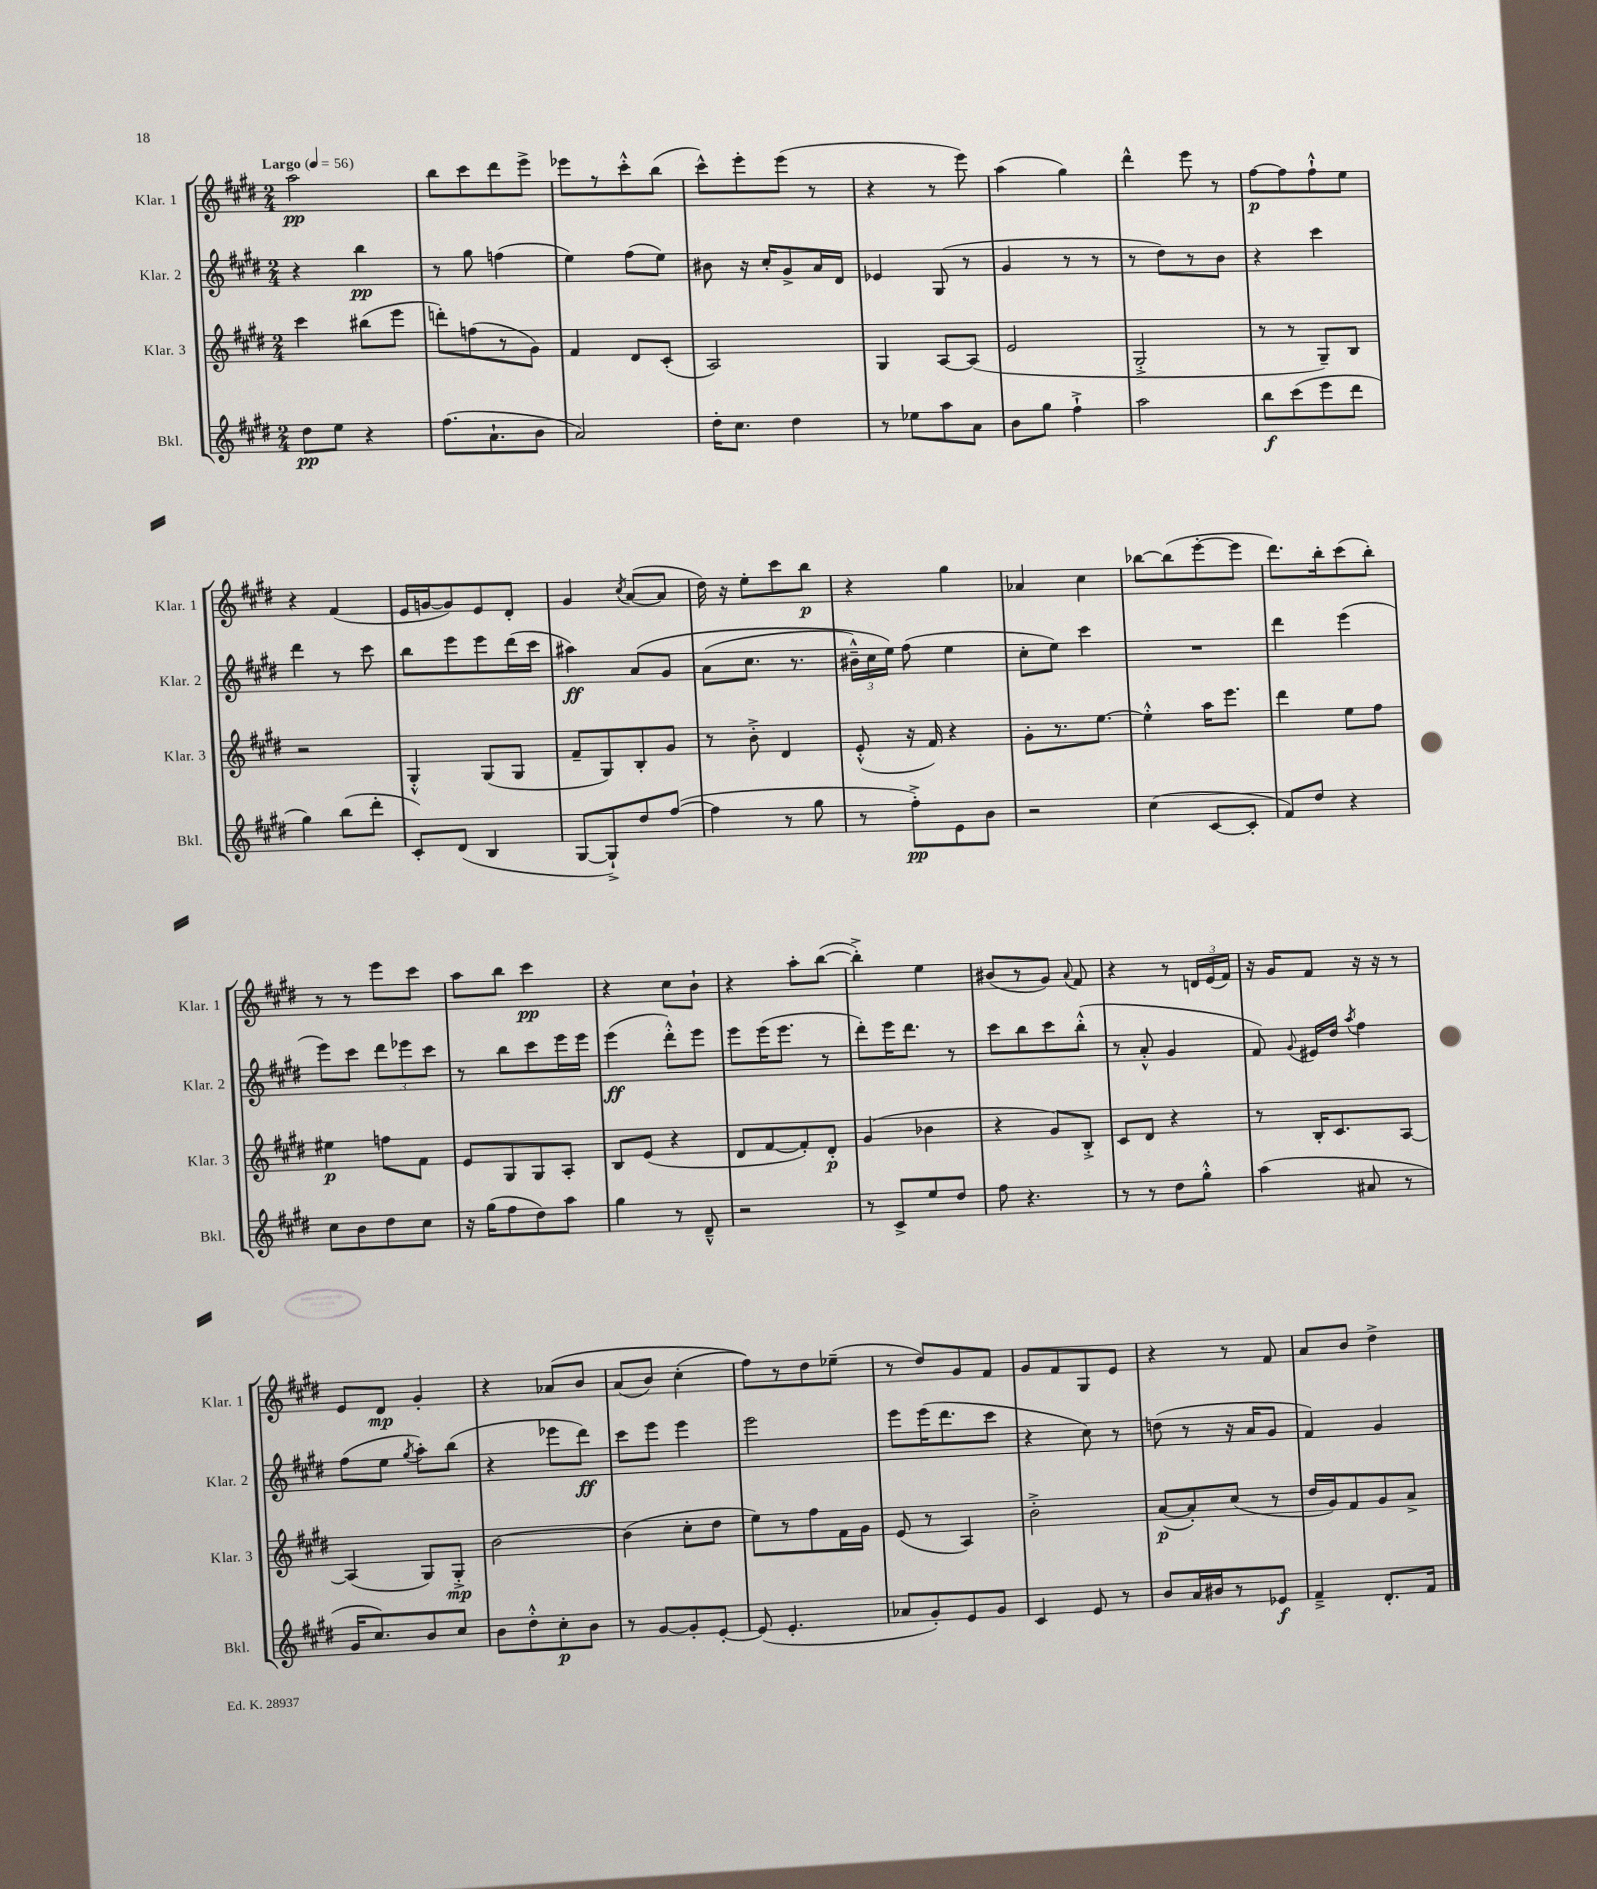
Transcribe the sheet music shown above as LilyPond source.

<<
\new StaffGroup <<
\new Staff = "s0" \with { instrumentName = "Klar. 1" shortInstrumentName = "Klar. 1" } {
    \clef treble \key e \major \numericTimeSignature \time 2/4 \tempo "Largo" 4 = 56
    \autoBeamOff a''2\pp |
    b''8[ cis'''8 dis'''8 e'''8]-> |
    ees'''8[ r8 cis'''8-.-^ b''8]( |
    cis'''8[-^) e'''8-. e'''8]( r8 |
    r4 r8 e'''8) |
    a''4( gis''4) |
    dis'''4-^ e'''8 r8 |
    fis''8[~\p fis''8 fis''8-!-^ e''8] |
    r4 fis'4( |
    e'16[ g'16~ g'8) e'8 dis'8]-. |
    gis'4 \acciaccatura { cis''8 } a'8[~( a'8] |
    dis''16) r16 e''8[-. cis'''8 b''8]\p |
    r4 gis''4 |
    aes'4 cis''4 |
    bes''8[~ bes''8( e'''8~-. e'''8] |
    dis'''8.[) b''16-. cis'''8( b''8]-.) |
    r8 r8 e'''8[ cis'''8] |
    a''8[ b''8] cis'''4\pp |
    r4 cis''8[ b'8]-! |
    r4 a''8[-. b''8]~( |
    b''4-.->) e''4 |
    bis'8[( r8 gis'8]) \appoggiatura { a'8 } fis'8 |
    r4 r8 \tuplet 3/2 { d'16[ e'16( fis'16]) } |
    r16 gis'16[ fis'8] r16 r16 r8 |
    e'8[ dis'8]\mp gis'4-. |
    r4 aes'8[\( b'8] |
    a'8[( b'8]) cis''4-.( |
    fis''8[)\) r8 dis''8 ees''8]--( |
    r8 dis''8[) gis'8 fis'8] |
    gis'8[ fis'8 gis8 e'8] |
    r4 r8 fis'8 |
    a'8[ b'8] dis''4-> \bar "|." |
}
\new Staff = "s1" \with { instrumentName = "Klar. 2" shortInstrumentName = "Klar. 2" } {
    \clef treble \key e \major \numericTimeSignature \time 2/4
    \autoBeamOff r4 b''4\pp |
    r8 gis''8 f''4( |
    e''4) fis''8[( e''8]) |
    bis'8 r16 cis''16[-. gis'8-> a'16 dis'16] |
    ees'4 gis8( r8 |
    gis'4 r8 r8 |
    r8 dis''8[) r8 b'8] |
    r4 cis'''4 |
    dis'''4 r8 cis'''8 |
    b''8[ e'''8 e'''8 dis'''16( cis'''16] |
    ais''4\ff) a'8[\( gis'8] |
    a'8[( cis''8.] r8. |
    \tuplet 3/2 { bis'16[---^) cis''16 e''16]\) } fis''8( e''4 |
    cis''8[-. e''8]) cis'''4 |
    R2 |
    dis'''4 e'''4( |
    e'''8[) cis'''8] \tuplet 3/2 { dis'''8[ ees'''8 cis'''8] } |
    r8 b''8[ cis'''8 e'''16 e'''16] |
    e'''4\ff( dis'''8[-.-^) e'''8] |
    e'''8[ e'''16( e'''8.] r8 |
    dis'''8[-.) e'''16 dis'''8.] r8 |
    cis'''8[ b''8 cis'''8 b''8]-.-^( |
    r8 a'8-.-^ gis'4 |
    fis'8) \appoggiatura { gis'8 } eis'16[ dis''16] \acciaccatura { a''8 } fis''4 |
    fis''8[( e''8] \acciaccatura { gis''8 } a''8[-.) b''8]( |
    r4 ees'''8[ dis'''8]\ff) |
    cis'''8[ e'''8] e'''4 |
    e'''2 |
    e'''8[ e'''16( dis'''8. cis'''8] |
    r4 cis''8) r8 |
    d''8( r8 r16 a'16[ gis'8] |
    fis'4) gis'4 \bar "|." |
}
\new Staff = "s2" \with { instrumentName = "Klar. 3" shortInstrumentName = "Klar. 3" } {
    \clef treble \key e \major \numericTimeSignature \time 2/4
    \autoBeamOff cis'''4 bis''8[( e'''8] |
    d'''8[-.) f''8( r8 gis'8]) |
    fis'4 dis'8[ cis'8]-.( |
    a2) |
    gis4 a8[~ a8]( |
    e'2 |
    gis2-.-> |
    r8 r8 gis8[--) b8] |
    r2 |
    gis4-.-^ gis8[( gis8] |
    fis'8[-- gis8) b8-. gis'8] |
    r8 b'8-.-> dis'4 |
    e'8-.-^( r16 fis'16) r4 |
    gis'8[-. r8. e''8.]~ |
    e''4-.-^ a''16[ e'''8.] |
    dis'''4 e''8[ fis''8] |
    eis''4\p f''8[ fis'8] |
    e'8[ gis8 gis8 a8]-. |
    b8[ e'8]( r4 |
    dis'8[ fis'8~ fis'8-.) dis'8]-.\p |
    gis'4( bes'4 |
    r4 gis'8[) b8]-.-> |
    cis'8[ dis'8] r4 |
    r8 b16[-. cis'8. a8]~ |
    a4( gis8[) gis8]-.->\mp |
    b'2~ |
    b'4( cis''8[-. dis''8] |
    e''8[) r8 fis''8 fis'16 gis'16] |
    e'8( r8 a4) |
    b'2-.-> |
    a'8[~\p( a'8-.) cis''8]( r8 |
    dis''16[ gis'16) fis'8 gis'8 a'8]-> \bar "|." |
}
\new Staff = "s3" \with { instrumentName = "Bkl." shortInstrumentName = "Bkl." } {
    \clef treble \key e \major \numericTimeSignature \time 2/4
    \autoBeamOff dis''8[\pp e''8] r4 |
    fis''8.[( a'8.-! b'8] |
    a'2) |
    dis''16[-. cis''8.] dis''4 |
    r8 ees''8[ a''8 a'8] |
    b'8[ gis''8] fis''4-!-> |
    a''2 |
    b''8[\f cis'''8( e'''8 dis'''8] |
    gis''4) b''8[( dis'''8]-. |
    cis'8[-.) dis'8]( b4 |
    gis8[~ gis8-!->) dis''8 fis''8]~( |
    fis''4 r8 gis''8 |
    r8 fis''8[-.->\pp) e'8 b'8] |
    r2 |
    cis''4( cis'8[~ cis'8]-. |
    fis'8[) dis''8] r4 |
    cis''8[ b'8 dis''8 cis''8] |
    r16 gis''16[( fis''8 dis''8) a''8] |
    gis''4 r8 dis'8---^ |
    r2 |
    r8 cis'8[-> e''8 dis''8] |
    fis''8 r4. |
    r8 r8 dis''8[ gis''8]-.-^ |
    a''4( ais'8 r8 |
    gis'16[ cis''8.) b'8 cis''8] |
    b'8[ dis''8-.-^ cis''8-.\p b'8] |
    r8 gis'8[~ gis'8-. e'8]~-. |
    e'8( e'4.-. |
    aes'8[ gis'8-.) e'8 gis'8] |
    cis'4 e'8 r8 |
    b'8[ a'16 bis'16 r8 ees'8]\f |
    fis'4---> dis'8.[-. fis'16] \bar "|." |
}
>>
>>
\layout { \context { \Score \remove "Bar_number_engraver" } }
